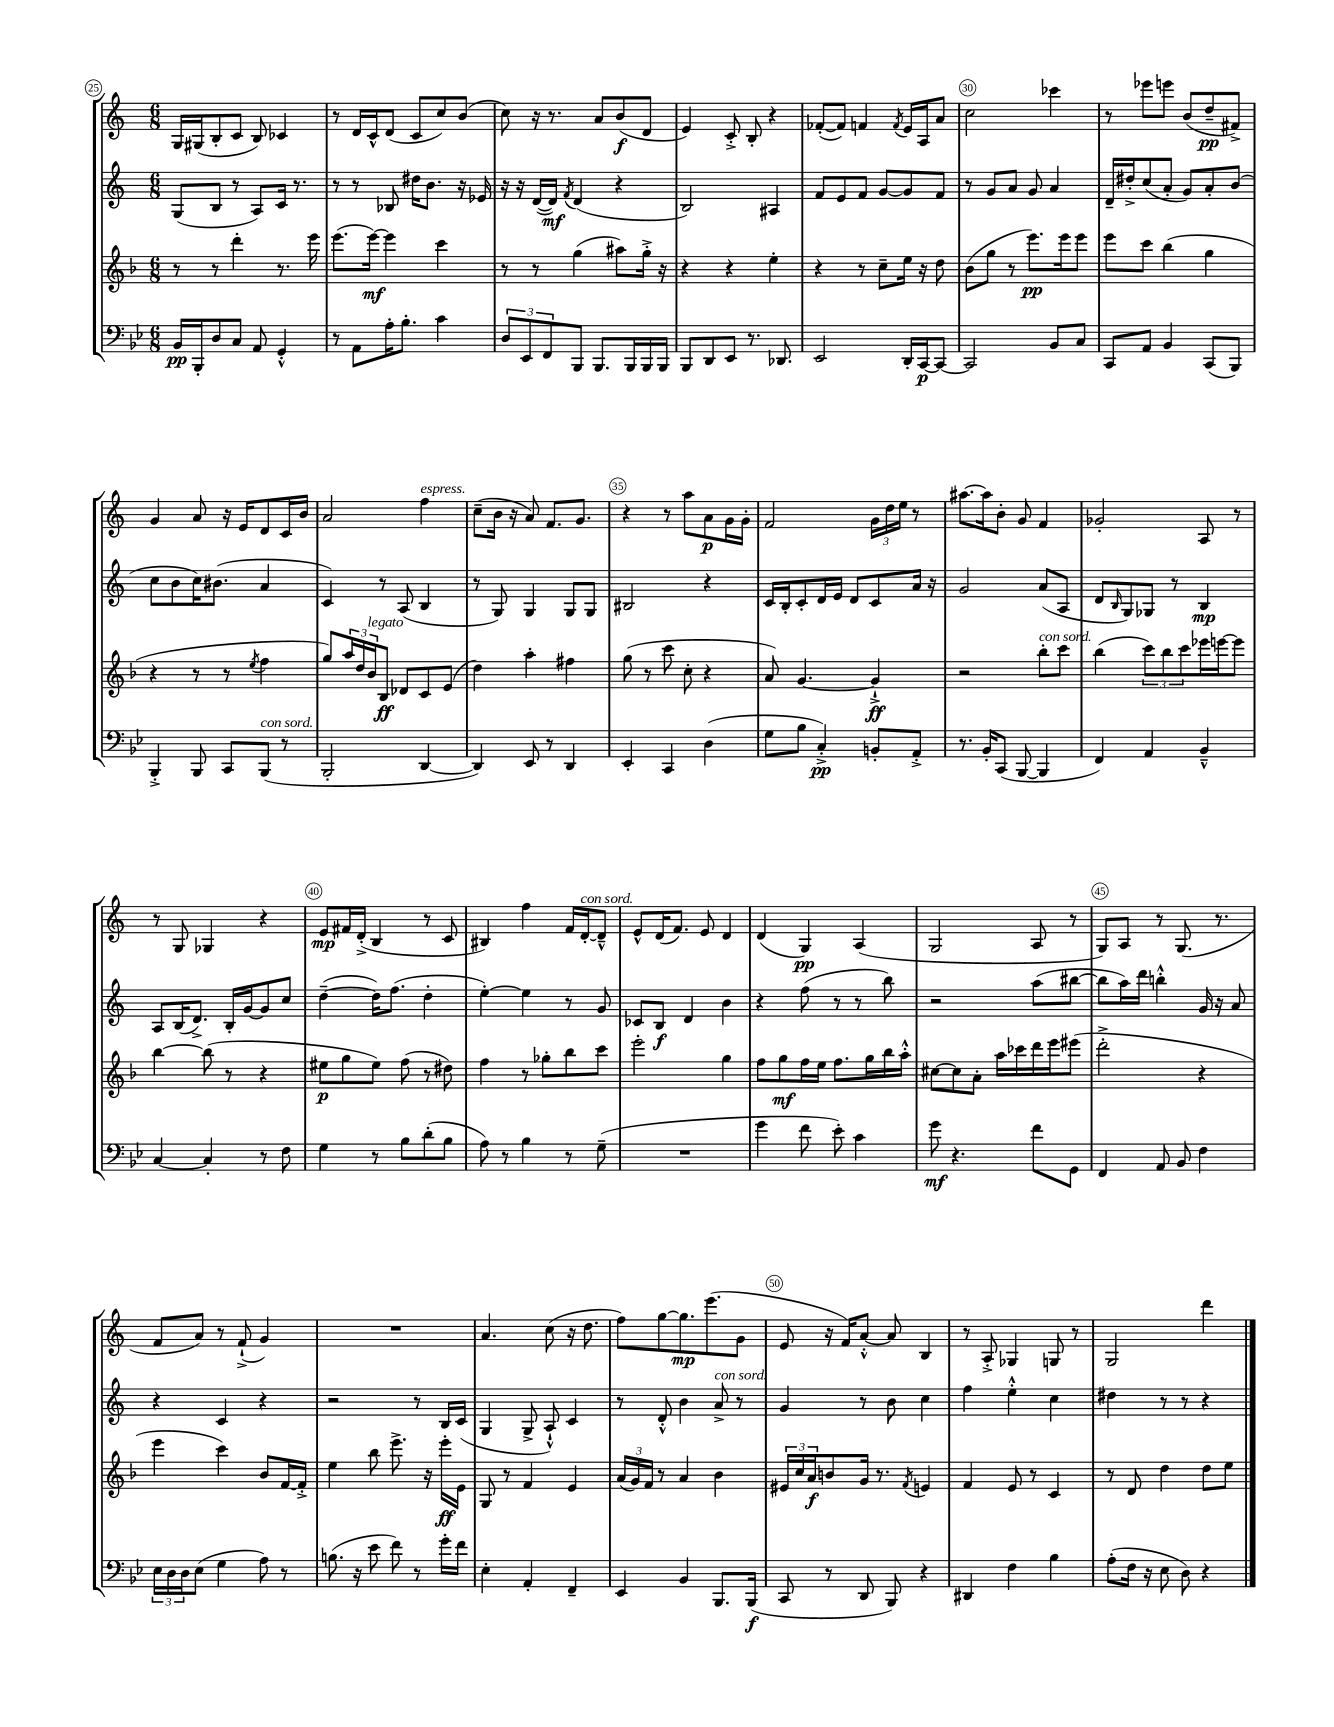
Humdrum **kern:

**kern	**kern	**kern	**kern
*staff4	*staff3	*staff2	*staff1
*clefF4	*clefG2	*clefG2	*clefG2
*k[b-e-]	*k[b-]	*k[]	*k[]
*M6/8	*M6/8	*M6/8	*M6/8
16BB-/LL	8r	(8G/L	16G/LL
16BBB-'/J	.	.	(16G#/J
8D/	8r	8B/J	8B'/
8C/J	4ddd'\	8r	8c/J
8AA/	.	8A/L)	8B/)
4GG'^^/	8.r	16c/Jk	4c-/
.	.	8.r	.
.	16eee\	.	.
=	=	=	=
8r	(8.eee\L	8r	8r
8AA\L	.	8r	16d/LL
.	[16eee\Jk)	.	16c^^/J
16A'\K	4eee\]	8B-/	(8d/J
8.B-'\J	.	.	.
.	.	16dd#\LK	8c/L
.	.	8.b\J	.
4c\	4ccc\	.	8cc/)
.	.	16r	(8b/J
.	.	16e-/	.
=	=	=	=
12D/L	8r	16r	8cc\)
.	.	16r	.
12EE-/	.	.	.
.	8r	([16d/LL	16r
12FF/	.	.	.
.	.	16d/]JJ)	8.r
.	.	8qf/	.
8BBB-/J	(4gg\	(4d/	.
8.BBB-/L	.	.	8a/L
.	8aa#\L)	4r	(8b/
16BBB-/L	.	.	.
16BBB-/	16gg'^\Jk	.	8d/J
16BBB-/JJ	16r	.	.
=	=	=	=
8BBB-/L	4r	2B/)	4e/)
8DD/	.	.	.
8EE-/J	4r	.	8c'^/
8.r	.	.	8B'/
.	4ee'\	4A#/	4r
8.DD-/	.	.	.
=	=	=	=
2EE-/	4r	8f/L	([8f-'/L
.	.	8e/	8f-/]J)
.	8r	8f/J	4f/
.	8cc~\L	[8g/L	.
.	.	.	8qf/
16DD'/LL	16ee\Jk	8g/]	16e/LL
[16CC/J	16r	.	16A/J
8CC/_J	8dd\	8f/J	8a/J
=	=	=	=
2CC/]	(8b-\L	8r	2cc\
.	8gg\J	8g/L	.
.	8r	8a/J	.
.	8.eee\L)	8g/	.
8BB-/L	.	4a/	4ccc-\
.	16eee\k	.	.
8C/J	8eee\J	.	.
=	=	=	=
8CC/L	8eee\L	16d~/LL	8r
.	.	16dd#'^/J	.
8AA/J	8ccc\J	(8cc/	8eee-\L
4BB-/	(4bb-\	8a'/J	8eee\J
.	.	8g/L)	(8b/L
(8CC/L	4gg\	8a'/	8dd~/
8BBB-/J)	.	(8b/J	8f#^/J)
=	=	=	=
4BBB-'^/	4r	8cc\L	4g/
.	.	8b\	.
8BBB-/	8r	16cc\K)	8a/
.	.	(8.b#\J	.
8CC/L	8r	.	16r
.	.	.	16e/LK
.	8qee/	.	.
(8BBB-/J	4ff\	4a/	8d/
8r	.	.	16c/L
.	.	.	16b/JJ
=	=	=	=
2BBB-'/	8gg/L)	4c/)	2a/
.	24aa/L	.	.
.	24dd/	.	.
.	24b-/J	.	.
.	8B-/J	8r	.
.	8d-/L	(8A/	.
[4DD/	8c/	4B/	4ff\
.	(8e/J	.	.
=	=	=	=
4DD/])	4dd\)	8r	(8cc~\L
.	.	8G/)	16b\Jk
.	.	.	16r
8EE-/	4aa'\	4G/	8a/)
8r	.	.	8.f/L
4DD/	4ff#\	8G/L	.
.	.	.	8.g/J
.	.	8G/J	.
=	=	=	=
4EE-'/	(8gg\	2B#/	4r
.	8r	.	.
4CC/	8ccc\	.	8r
.	8cc'\	.	8aa\L
(4D\	4r	4r	8a\
.	.	.	16g\L
.	.	.	16g'\JJ
=	=	=	=
8G\L	8a/)	16c/LL	2f/
.	.	16B'/J	.
8B-\J	[4.g/	8c'/	.
4C'^/)	.	16d/L	.
.	.	16e/JJ	.
.	.	8d/L	.
8BB'/L	4g`^/]	8c/	24g\LL
.	.	.	24dd\
.	.	.	24ee\JJ
8AA'^/J	.	16a/Jk	8r
.	.	16r	.
=	=	=	=
8.r	2r	2g/	[8.aa#\L
16BB-'/LK	.	.	16aa#\]k
(8CC/J	.	.	8b'\J
[8BBB-/	.	.	8g/
4BBB-/]	8bb-'\L	(8a/L	4f/
.	8ccc\J	8A/J	.
=	=	=	=
4FF/)	(4bb-\	8d/L	2g-'/
.	.	16qqB/	.
.	.	8G/)	.
4AA/	12ccc\L)	8G-/J	.
.	12bb-\	.	.
.	.	8r	.
.	12ccc\	.	.
4BB-~^^/	16eee-\L	4B/	8A/
.	[16eee\J	.	.
.	8eee\]J	.	8r
=	=	=	=
[4C/	[4bb-\	8A/L	8r
.	.	(16B/K	8G/
.	.	8.d^/J)	.
4C'/]	(8bb-\]	.	4G-/
.	8r	16B'/LL	.
.	.	[16g/J	.
8r	4r	8g/]	4r
8F\	.	8cc/J	.
=	=	=	=
4G\	8ee#\L	([4dd~\	8e/L
.	8gg\	.	16f#/L
.	.	.	(16d'^/JJ
8r	8ee#\J)	16dd\]LK)	4B/
.	.	(8.ff\J	.
8B-\L	(8ff\	.	.
(8d'\	8r	4dd'\	8r
8B-\J	8dd#\)	.	8c/
=	=	=	=
8A\)	4ff\	[4ee'\)	4B#/)
8r	.	.	.
4B-\	8r	4ee\]	4ff\
.	8gg-'\L	.	.
8r	8bb-\	8r	16f/LL
.	.	.	[16d'/J
(8G~\	8ccc\J	8g/	8d~^^/]J
=	=	=	=
2.r	2eee'\	8c-/L	8e^^/L
.	.	8B/J	(16d/K
.	.	.	8.f/J)
.	.	4d/	.
.	.	.	8e/
.	4gg\	4b\	4d/
=	=	=	=
4g\	8ff\L	4r	(4d/
.	8gg\	.	.
8f\	16ff\L	(8ff\	4G/)
.	16ee\JJ	.	.
8e-'\)	8.ff\L	8r	.
4c\	.	8r	(4A/
.	16gg\L	.	.
.	16bb-\	8bb\)	.
.	16aa'^^\JJ	.	.
=	=	=	=
8g\	[8cc#\L	2r	2G/
4.r	8cc#\]	.	.
.	8a'\J	.	.
.	16aa\LL	.	.
.	16ccc-\	.	.
8f\L	16ddd\	(8aa\L	8A/
.	16eee\J	.	.
8GG\J	(8eee#\J	[8bb#\J	8r
=	=	=	=
4FF/	2ddd'^\	8bb#\]L	8G/L)
.	.	16aa\L)	8A/J
.	.	16ddd\JJ	.
8AA/	.	4bb'^^\	8r
8BB-/	.	.	(8.G/
4F\	4r	16g/	.
.	.	16r	8.r
.	.	8a/	.
=	=	=	=
24E-\LL	4eee\	4r	8f/L
24D\	.	.	.
24D\J	.	.	.
(8E-\J	.	.	8a/J)
4G\	4ccc\)	4c/	8r
.	.	.	(8f`^/
8A\)	8b-/L	4r	4g/)
8r	[16f/L	.	.
.	16f'^/]JJ	.	.
=	=	=	=
(8.B\	4ee\	2r	2.r
16r	.	.	.
8e-\	8bb-\	.	.
8f\)	8.eee^\	.	.
8r	.	8r	.
.	16r	.	.
16g'\LL	16eee'\LL	16B/LL	.
16f\JJ	16e\JJ	(16c/JJ	.
=	=	=	=
4E-'\	8G/	4G/	4.a/
.	8r	.	.
4AA'/	4f/	8G^/	.
.	.	8A`^^/)	(8cc\
4FF~/	4e/	4c/	16r
.	.	.	8.dd\
=	=	=	=
4EE-/	(24a/LL	8r	8ff\L)
.	24g/)	.	.
.	24f/JJ	.	.
.	8r	8d'^^/	[8gg\
4BB-/	4a/	4b\	8.gg\]
.	.	.	(8.eee\
8.BBB-/L	4b-\	8a^/	.
.	.	8r	8g\J
(16BBB-/Jk	.	.	.
=	=	=	=
8CC/	24e#/LL	4g/	8e/
.	24cc/	.	.
.	24a/J	.	.
8r	8b/	.	16r
.	.	.	16f/LK)
8DD/	16g/Jk	8r	[8a'^^/J
.	8.r	.	.
8BBB-/)	.	8b\	8a/]
.	8qf/	.	.
4r	4e/	4cc\	4B/
=	=	=	=
4DD#/	4f/	4ff\	8r
.	.	.	8A'^/
4F\	8e/	4ee'^^\	4G-/
.	8r	.	.
4B-\	4c/	4cc\	8G/
.	.	.	8r
=	=	=	=
(8A'\L	8r	4dd#\	2G/
16F\Jk	8d/	.	.
16r	.	.	.
8E-\	4dd\	8r	.
8D\)	.	8r	.
4r	8dd\L	4r	4ddd\
.	8ee\J	.	.
==	==	==	==
*-	*-	*-	*-
